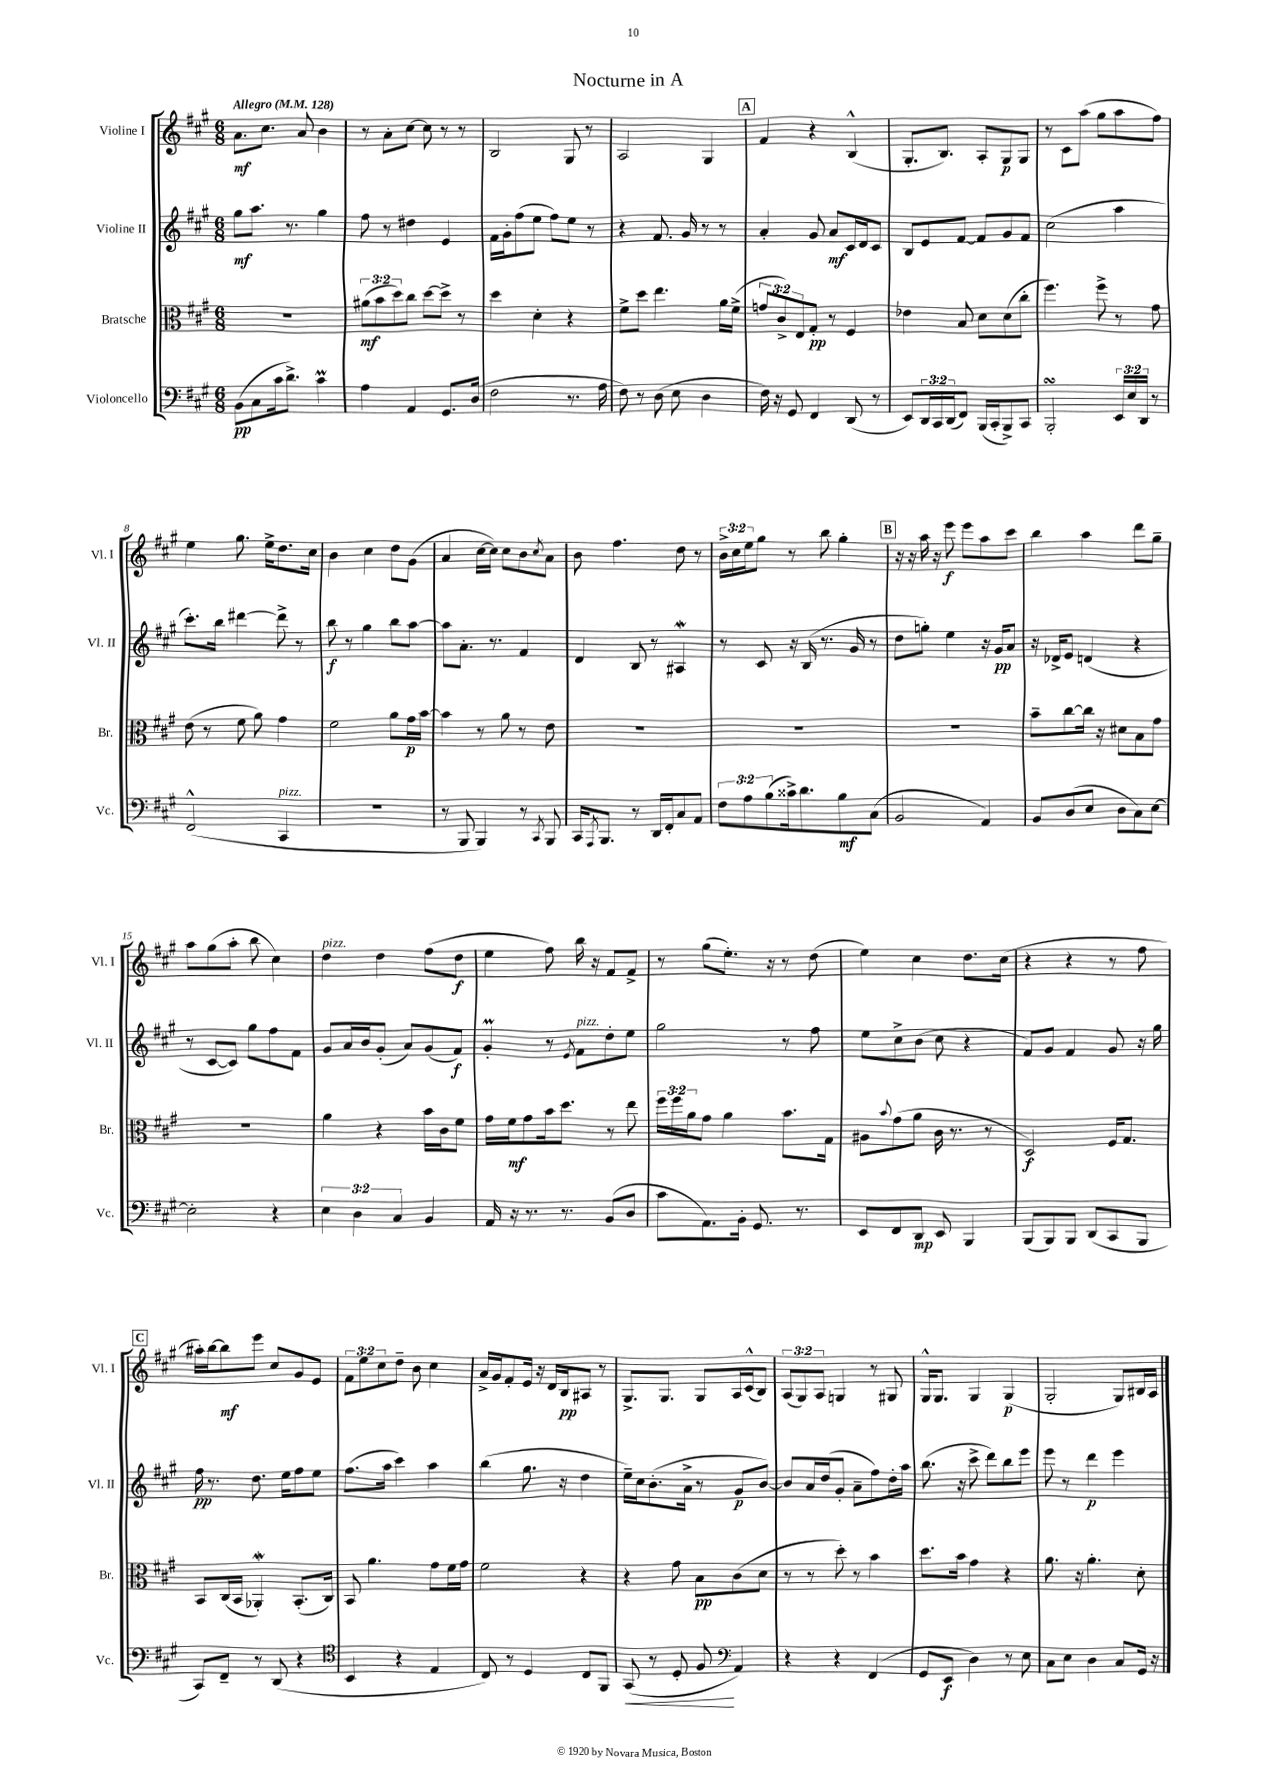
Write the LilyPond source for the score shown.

\header { title = "Nocturne in A" }
<<
\new StaffGroup <<
\new Staff = "s0" \with { instrumentName = "Violine I" shortInstrumentName = "Vl. I" } {
    \clef treble \key a \major \numericTimeSignature \time 6/8 \override Staff.TupletNumber.text = #tuplet-number::calc-fraction-text \tempo "Allegro" 4 = 128
    a'8.\mf cis''8. a'8 b'4 |
    r8 a'8-. cis''8~ cis''8 r8 r8 |
    b2 gis8 r8 |
    a2 gis4 |
    \mark \markup { \box "A" } fis'4 r4 b4-^( |
    gis8.-. b8.) a8-. gis8\p gis8 |
    r8 cis'8 a''8( gis''8 a''8 fis''8) |
    e''4 gis''8. e''16-> d''8. cis''16 |
    b'4 cis''4 d''8 gis'8( |
    a'4 cis''16~ cis''16) cis''8 b'8 \acciaccatura { cis''8 } a'8 |
    b'8 fis''4. d''8 r8 |
    \tuplet 3/2 { b'16-> cis''16 e''16 } gis''8 r8 b''8 gis''4-. |
    \mark \markup { \box "B" } r16 r16 a''16 r16 e'''8\f e'''8 a''8 cis'''8 |
    b''4 a''4 d'''8 gis''8-- |
    a''8 gis''8( a''8-. b''8 cis''4) |
    d''4^\markup { \italic "pizz." } d''4 fis''8( d''8\f |
    e''4 fis''8) b''16 r16 fis'8 fis'8-> |
    r8 gis''8( e''8.-.) r16 r8 d''8( |
    e''4) cis''4 d''8. cis''16( |
    r4 r4 r8 fis''8 |
    \mark \markup { \box "C" } ais''16-.) b''16~ b''8\mf e'''8 cis''8 gis'8 e'8 |
    \tuplet 3/2 { fis'8 e''8 cis''8 } d''8-- b'8 cis''4 |
    a'16-> gis'16 fis'8-. e'16 r16 d'16 b16\pp ais8 r8 |
    gis8.-> gis8. gis8 a16 cis'16-^( b8) |
    \tuplet 3/2 { a8( gis8) a8 } g4 r8 gis8 |
    gis16-^ gis8. gis4 gis4\p( |
    gis2-. gis8) bis16 a16 \bar "|." |
}
\new Staff = "s1" \with { instrumentName = "Violine II" shortInstrumentName = "Vl. II" } {
    \clef treble \key a \major \numericTimeSignature \time 6/8
    gis''8\mf a''8. r8. gis''4 |
    fis''8 r8 dis''4 e'4 |
    fis'16 gis'16-. fis''8( e''8 fis''8) e''8 r8 |
    r4 fis'8. gis'16 r8 r8 |
    \mark \markup { \box "A" } a'4-. gis'8 a'8\mf cis'16 d'16 cis'8 |
    b8 e'8 fis'8~ fis'8 gis'8 fis'8 |
    cis''2( a''4 |
    cis'''8.-.) b''16 dis'''4~ dis'''8-> r8 |
    b''8\f r8 gis''4 b''8 a''8~ |
    a''8 a'8.-. r8. fis'4 |
    d'4 b8 r8 ais4\mordent |
    r8 cis'8 r16 b16( r8. gis'16 r8 |
    \mark \markup { \box "B" } d''8 g''8-.) e''4 r16 gis'16\pp a'8 |
    r16 des'16-> e'8 d'4( r4 |
    r8 cis'8~ cis'8) gis''8 fis''8 fis'8 |
    gis'8 a'16 b'16 gis'8-.( a'8) gis'8( fis'8\f) |
    gis'4-.\prall r8 \acciaccatura { e'8 } fis'8^\markup { \italic "pizz." } d''8-. e''8 |
    gis''2 r8 fis''8 |
    e''8 cis''8-> b'8( cis''8 r4 |
    fis'8) gis'8 fis'4 gis'8 r16 gis''16 |
    \mark \markup { \box "C" } fis''16\pp r8. d''8. e''16 fis''8 e''8 |
    fis''8.( a''16 cis'''4) a''4 |
    b''4( gis''8. r16 d''4 |
    e''16--) cis''16 b'8.-.( a'16-> r8 gis'8\p b'8~) |
    b'8 a'16 d''16( gis'8-. a'8-- fis''8) d''16-. a''16 |
    b''8.( r16 cis'''8-> d'''8) b''8 e'''8 |
    e'''8 r8 d'''4\p e'''4 \bar "|." |
}
\new Staff = "s2" \with { instrumentName = "Bratsche" shortInstrumentName = "Br." } {
    \clef alto \key a \major \numericTimeSignature \time 6/8 \override Staff.TupletNumber.text = #tuplet-number::calc-fraction-text
    R2. |
    \tuplet 3/2 { ais'8\mf( b'8 d''8) } cis''8 d''8~ d''8-> r8 |
    d''4 d'4-. r4 |
    fis'8-> d''8 e''4. a'16 fis'16->( |
    \mark \markup { \box "A" } \tuplet 3/2 { g'8 cis'8->) e8 } gis8-.\pp r8 fis4 |
    ees'4 b8 d'8 d'8( cis''8-. |
    fis''4.) fis''8-> r8 gis'8 |
    e'8( r8 fis'8 a'8) gis'4 |
    fis'2 a'8 gis'16\p b'16~ |
    b'4 r8 a'8 r8 e'8 |
    R2. |
    R2. |
    \mark \markup { \box "B" } R2. |
    b'8-- cis''8~ cis''16 r16 dis'8 b8 gis'8 |
    R2. |
    a'4 r4 b'16 cis'16 fis'8 |
    gis'16 fis'16\mf gis'8 b'16 d''8. r8 e''8 |
    \tuplet 3/2 { fis''16 fis''16 a'16 } gis'8 a'4 b'8. gis16 |
    ais8 \appoggiatura { b'8 } gis'8( a'8 cis'16 r8. r8 |
    d2\f) fis16 gis8. |
    \mark \markup { \box "C" } b,8 cis16( b,16 aes,4-.\mordent) b,8.-.( cis16) |
    b,8 a'4. gis'8 fis'16 gis'16 |
    fis'2 r4 |
    r4 gis'8 b8\pp cis'8( d'8 |
    r8 r8 d''8-.) r8 b'4 |
    d''8. b'16 gis'4 r4 |
    a'8. r16 a'4.-. d'8-. \bar "|." |
}
\new Staff = "s3" \with { instrumentName = "Violoncello" shortInstrumentName = "Vc." } {
    \clef bass \key a \major \numericTimeSignature \time 6/8 \override Staff.TupletNumber.text = #tuplet-number::calc-fraction-text
    b,8\pp( cis8 cis'16 d'8.->) cis'4\prall |
    a4 a,4 gis,8. d16( |
    fis2 r8. a16 |
    fis8) r8 d8( e8 d4 |
    \mark \markup { \box "A" } fis16) r16 gis,8 fis,4 d,8( r8 |
    e,8) \tuplet 3/2 { d,16 cis,16 d,16( } fis,8) b,,16( cis,16-. b,,8->) cis,8 |
    b,,2-.\turn \tuplet 3/2 { e,16 e16 d,16 } r8 |
    fis,2-^( cis,4^\markup { \italic "pizz." } |
    R2. |
    r8 b,,8 b,,4) r8 \acciaccatura { cis,8 } b,,8 |
    cis,16 \acciaccatura { a,,8 } b,,8. r8 d,16 fis,16-. cis8 a,8 |
    \tuplet 3/2 { fis8 a8 b8( } cisis'16->) d'8. b8\mf cis8( |
    \mark \markup { \box "B" } b,2 a,4) |
    b,8 d8( e8 d8 cis8) e8~ |
    e2-. r4 |
    \tuplet 3/2 { e4 d4 cis4 } b,4 |
    a,16 r16 r8. r8. b,8( d8 |
    cis'8 a,8.) b,16-. gis,8. r8. |
    e,8 fis,8 d,8\mp e,8 b,,4 |
    b,,8( b,,8) b,,8 d,8( cis,8 b,,8 |
    \mark \markup { \box "C" } cis,8) fis,8-- r8 d,8( r4 |
    \clef tenor b,4 r4 e4 |
    cis8) r8 d4 cis8 fis,8 |
    gis,8\<( r8 d8-. fis8\! \clef bass a,4) |
    r4 r4 fis,4( |
    gis,8 e,8\f d4) r8 e8 |
    cis8 e8 d4 cis8 gis,16 r16 \bar "|." |
}
>>
>>
